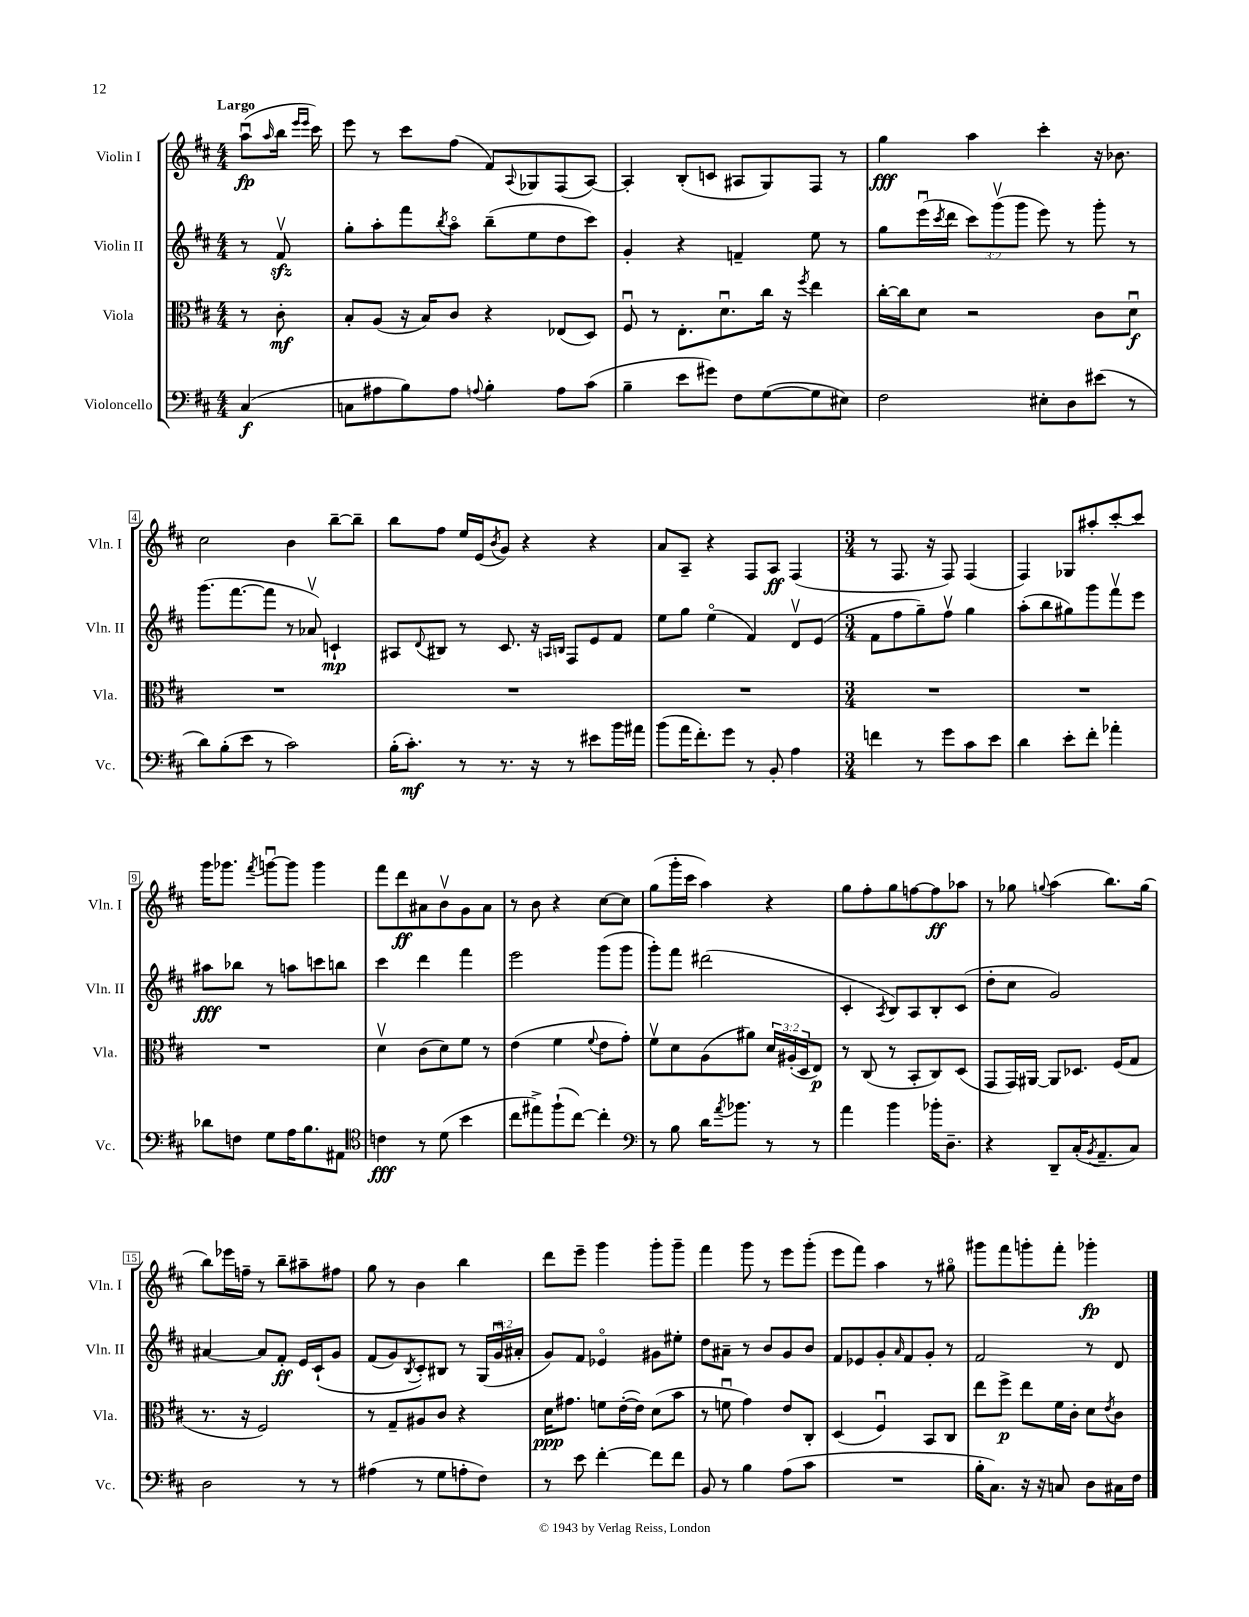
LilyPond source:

<<
\new StaffGroup <<
\new Staff = "s0" \with { instrumentName = "Violin I" shortInstrumentName = "Vln. I" } {
    \clef treble \key d \major \numericTimeSignature \time 4/4 \partial 4 \tempo "Largo"
    a''8\downbow\fp( \grace { a''16 } b''16 \grace { e'''16 e'''16 } cis'''16) |
    e'''8 r8 cis'''8 fis''8( fis'8) \appoggiatura { a8 } ges8 fis8( a8~) |
    a4-. b8-.( c'8 ais8 g8) fis8 r8 |
    g''4\fff a''4 cis'''4-. r16 bes'8. |
    cis''2 b'4 b''8~-- b''8-- |
    b''8 fis''8 e''16 e'16( \acciaccatura { b'8 } g'8) r4 r4 |
    a'8 a8-- r4 fis8 a8\ff fis4( |
    \numericTimeSignature \time 3/4 r8 fis8. r16 fis8) fis4( |
    fis4) ges8 ais''8-. cis'''8~-. cis'''8 |
    g'''16 ges'''8. \acciaccatura { fis'''8 } g'''8~\downbow g'''8 g'''4 |
    fis'''8 d'''8\ff ais'8 b'8\upbow g'8 ais'8 |
    r8 b'8 r4 cis''8~ cis''8 |
    g''8( g'''16-. cis'''16 a''4) r4 |
    g''8 fis''8-. g''8 f''8~ f''8\ff aes''8 |
    r8 ges''8 \appoggiatura { g''8 } a''4( b''8.) g''16( |
    b''8) ees'''16 f''16-- r8 b''8-- ais''8-- fis''8 |
    g''8 r8 b'4 b''4 |
    d'''8 e'''8-- g'''4 g'''8-. g'''8-- |
    fis'''4 g'''8 r8 e'''8 g'''8-.( |
    e'''8 fis'''8) a''4 r8 gis''8\flageolet |
    gis'''8 fis'''8 g'''8-. fis'''8-. ges'''4-.\fp \bar "|." |
}
\new Staff = "s1" \with { instrumentName = "Violin II" shortInstrumentName = "Vln. II" } {
    \clef treble \key d \major \numericTimeSignature \time 4/4 \override Staff.TupletNumber.text = #tuplet-number::calc-fraction-text \partial 4
    r8 fis'8\upbow\sfz |
    g''8-. a''8-. fis'''8 \acciaccatura { b''8 } a''8\flageolet b''8--( e''8 d''8 cis'''8) |
    g'4-. r4 f'4-- e''8 r8 |
    g''8 e'''16\downbow( \acciaccatura { cis'''8 } d'''16 \tuplet 3/2 { cis'''8) g'''8\upbow( g'''8 } e'''8) r8 g'''8-. r8 |
    g'''8.( fis'''8.~ fis'''8 r8 aes'8\upbow) c'4-!\mp |
    ais8 \appoggiatura { d'8 } bis8 r8 cis'8. r16 \grace { a16 b16 } fis8 e'8 fis'8 |
    e''8 g''8 e''4\flageolet( fis'4) d'8\upbow e'8( |
    \numericTimeSignature \time 3/4 fis'8 fis''8 g''8--) fis''8\upbow g''4 |
    a''8-.( b''8 gis''8) g'''8 fis'''8\upbow e'''8 |
    ais''8\fff bes''8 r8 a''8 c'''8 b''8 |
    cis'''4 d'''4 fis'''4 |
    e'''2 g'''8( g'''8 |
    g'''8-.) fis'''8 dis'''2( |
    cis'4-. \acciaccatura { a8 } b8) a8 b8-. cis'8( |
    d''8-. cis''8 g'2) |
    ais'4~ ais'8 fis'8-.\ff e'16 cis'16-!\( g'8 |
    fis'8( g'8) \acciaccatura { b8 } cis'8-.\) bis8 r8 \tuplet 3/2 { g16( g'16\downbow ais'16-. } |
    g'8) fis'8 ees'4\flageolet gis'8 eis''8-. |
    d''8 ais'8-- r8 b'8 g'8 b'8 |
    fis'8 ees'8 g'8-. \grace { a'16 } fis'8 g'8-. r8 |
    fis'2 r8 d'8 \bar "|." |
}
\new Staff = "s2" \with { instrumentName = "Viola" shortInstrumentName = "Vla." } {
    \clef alto \key d \major \numericTimeSignature \time 4/4 \override Staff.TupletNumber.text = #tuplet-number::calc-fraction-text \partial 4
    r8 cis'8-.\mf |
    b8-. a8( r16 b16) cis'8 r4 ees8( d8) |
    fis8\downbow r8 e8.-. d'8.\downbow cis''16 r16 \acciaccatura { fis''8 } e''4 |
    cis''16~-. cis''16 d'8 r2 cis'8 d'8\downbow\f |
    R1 |
    R1 |
    R1 |
    \numericTimeSignature \time 3/4 R2. |
    R2. |
    R2. |
    d'4\upbow cis'8( d'8) fis'8 r8 |
    e'4( fis'4 \appoggiatura { fis'8 } e'8 g'8-.) |
    fis'8\upbow d'8 a8( ais'8) \tuplet 3/2 { d'16 ais16-.( d16 } e8\p) |
    r8 cis8( r8 b,8-. cis8) d8( |
    g,8 g,16) ais,16~ ais,8 des8. fis16( g8 |
    r8. r16 fis2) |
    r8 g8-- ais8 cis'8 r4 |
    d'16\ppp gis'8. f'8 e'16~-.( e'16) d'8( b'8 |
    r8 f'8\downbow g'4) e'8 cis8-. |
    d4( fis4\downbow) b,8 cis8 |
    e''8 fis''8->\p e''8 fis'16 cis'16-. d'8 \acciaccatura { e'8 } cis'8 \bar "|." |
}
\new Staff = "s3" \with { instrumentName = "Violoncello" shortInstrumentName = "Vc." } {
    \clef bass \key d \major \numericTimeSignature \time 4/4 \partial 4
    cis4\f( |
    c8 ais8 b8) ais8 \appoggiatura { a8 } b4-. a8 cis'8( |
    b4-- e'8 gis'8) fis8 g8~( g8 eis8) |
    fis2 eis8-. d8 eis'8( r8 |
    d'8) b8-.( e'8 r8 cis'2) |
    b16-.( cis'8.-.\mf) r8 r8. r16 r8 eis'8 b'16 ais'16 |
    b'8( a'16 fis'8.-.) g'8 r8 b,8-. a4 |
    \numericTimeSignature \time 3/4 f'4 r8 g'8 cis'8 e'8 |
    d'4 e'8-. fis'8-. aes'4-. |
    des'8 f8 g8 a16 b8. ais,8 |
    \clef tenor c'4\fff r8 d'8( b'4 |
    cis''8 eis''8->) fis''8-!( cis''8~) cis''4-. |
    \clef bass r8 b8 d'16 \acciaccatura { a'8 } bes'8. r8 r8 |
    a'4 b'4 bes'16-. d8.-- |
    r4 d,8-- cis16-.( \acciaccatura { b,8 } a,8.-- cis8) |
    d2 r8 r8 |
    ais4( r8 g8 a8-. fis8) |
    r8 e'8 fis'4~-. fis'8 fis'8 |
    b,8 r8 b4 a8( cis'8 |
    R2. |
    b16-. cis8.) r16 r16 c8 d8 cis16 fis16 \bar "|." |
}
>>
>>
\layout { \context { \Score \override BarNumber.stencil = #(make-stencil-boxer 0.1 0.3 ly:text-interface::print) } }
